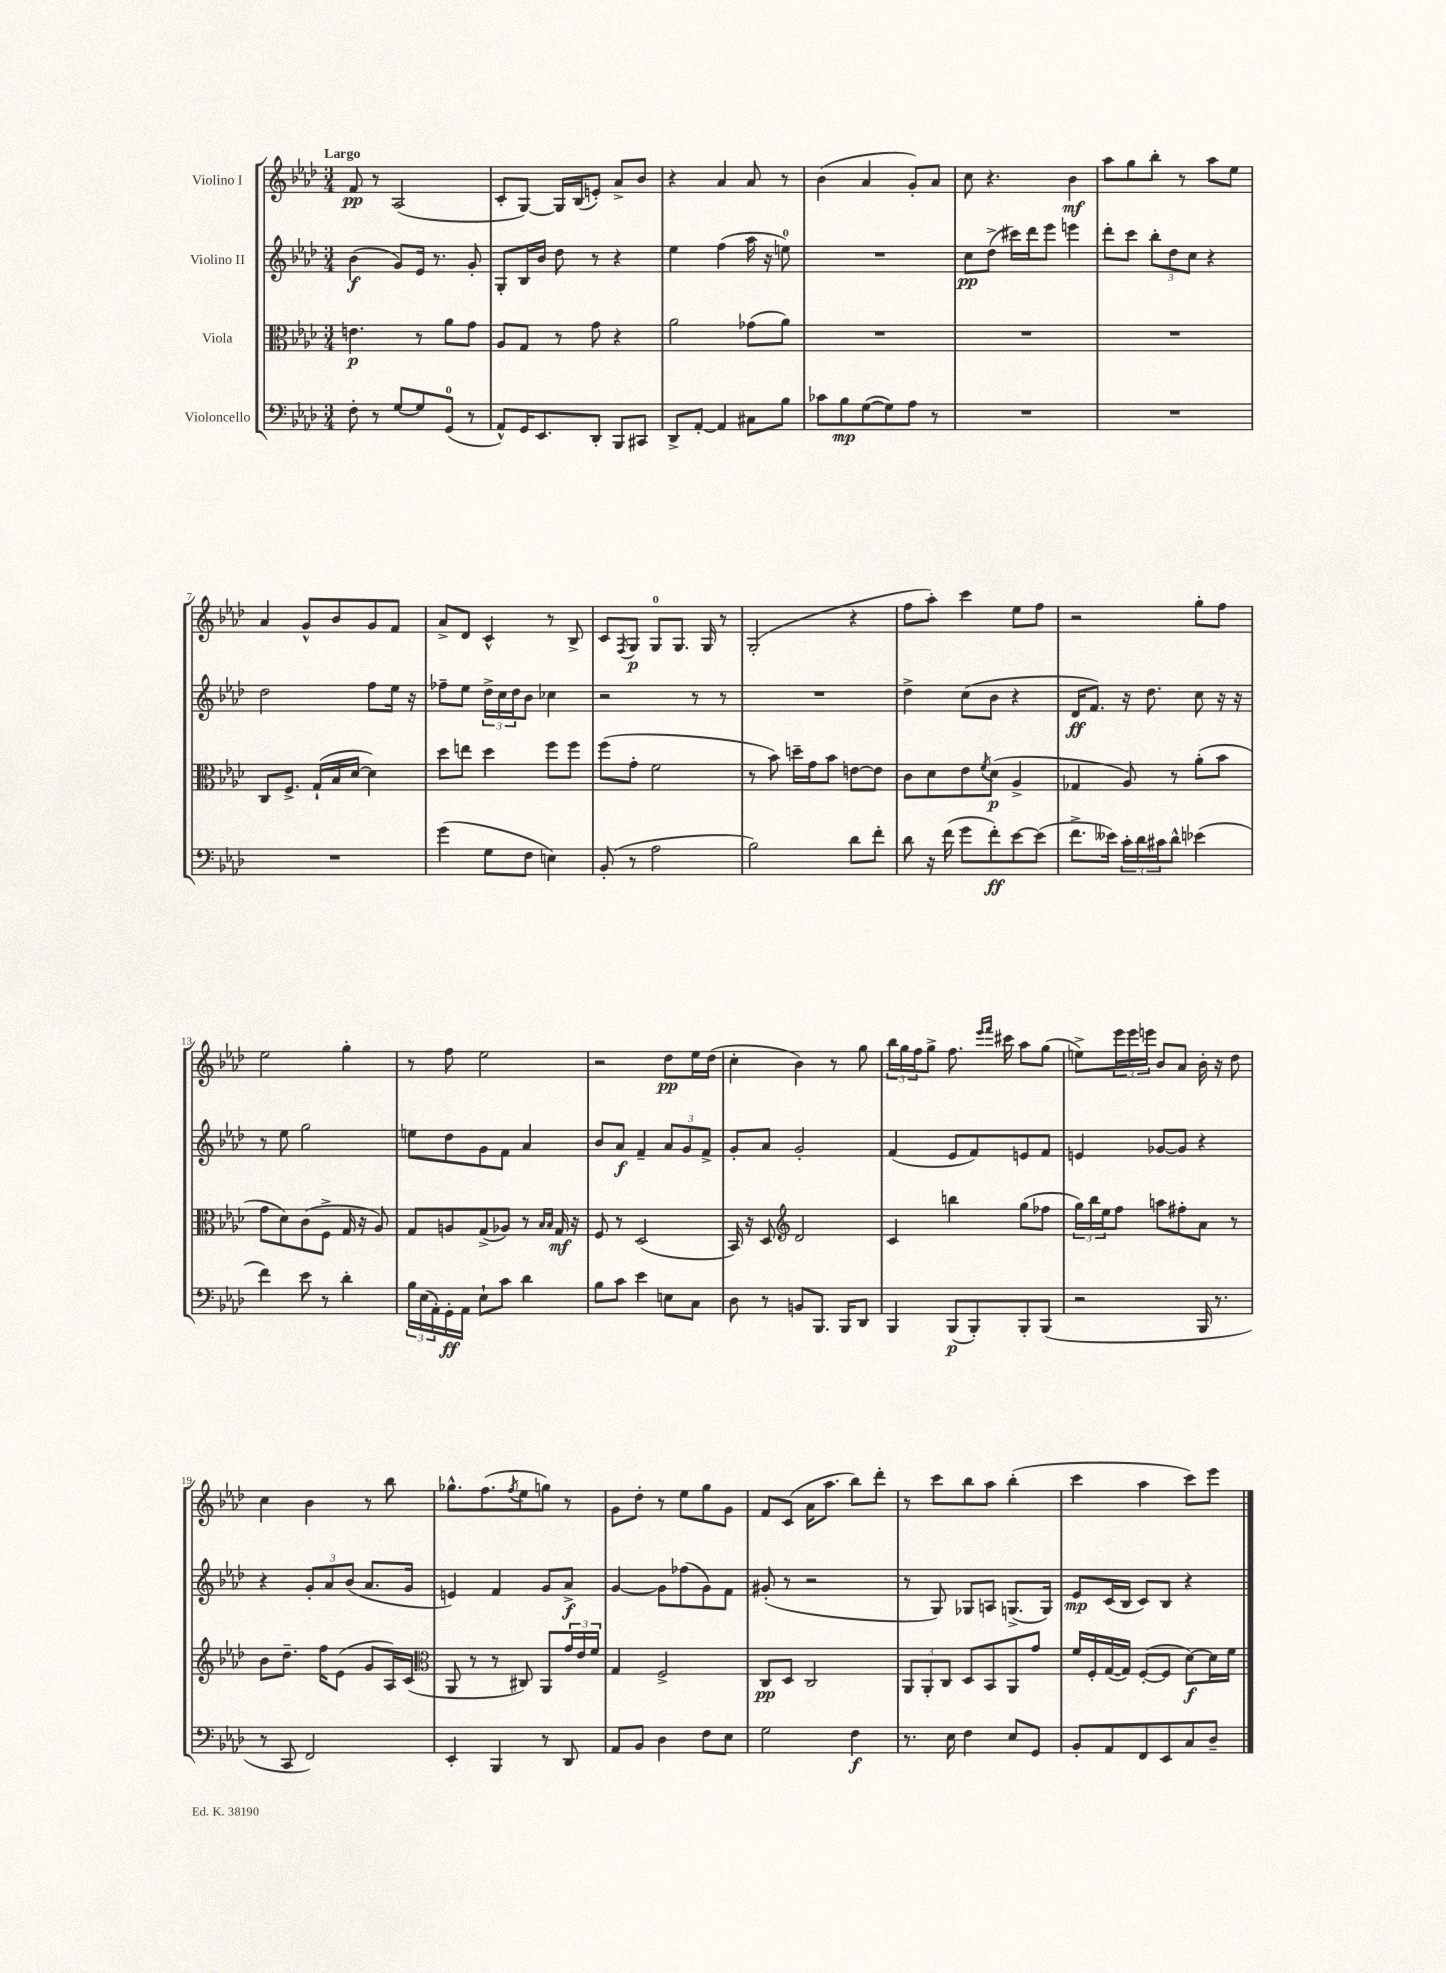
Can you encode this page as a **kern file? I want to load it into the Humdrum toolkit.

**kern	**dynam	**kern	**dynam	**kern	**dynam	**kern	**dynam
*part4	*part4	*part3	*part3	*part2	*part2	*part1	*part1
*staff4	*staff4	*staff3	*staff3	*staff2	*staff2	*staff1	*staff1
*I"Violoncello	*	*I"Viola	*	*I"Violino II	*	*I"Violino I	*
*clefF4	*	*clefC3	*	*clefG2	*	*clefG2	*
*k[b-e-a-d-]	*	*k[b-e-a-d-]	*	*k[b-e-a-d-]	*	*k[b-e-a-d-]	*
*M3/4	*	*M3/4	*	*M3/4	*	*M3/4	*
=1	=1	=1	=1	=1	=1	=1	=1
!	!	!	!	!	!	!LO:TX:a:B:t=Largo	!
8F'\	.	4.en\	p	(4b-\	f	8f/	pp
8r	.	.	.	.	.	8r	.
[8G/L	.	.	.	8g/L)	.	(2A-/	.
8G/]	.	8r	.	16e-/Jk	.	.	.
.	.	.	.	8.r	.	.	.
(8GG/J	.	8a-\L	.	.	.	.	.
8r	.	8g\J	.	8g'/	.	.	.
=2	=2	=2	=2	=2	=2	=2	=2
8AA-^^/L)	.	8A-/L	.	8G'/L	.	8c'/L	.
16GG/K	.	8G/J	.	16B-/L	.	[8G/J)	.
8.EE-/	.	.	.	16b-/JJ	.	.	.
.	.	8r	.	8dd-\	.	16G/LL]	.
.	.	.	.	.	.	(16B-/J	.
8DD-'/J	.	8g\	.	8r	.	8en'/J)	.
8BBB-/L	.	4r	.	4r	.	8a-^/L	.
8CC#X/J	.	.	.	.	.	8b-/J	.
=3	=3	=3	=3	=3	=3	=3	=3
8DD-^/L	.	2a-\	.	4ee-\	.	4r	.
[8AA-'/J	.	.	.	.	.	.	.
4AA-/]	.	.	.	(4ff\	.	4a-/	.
8C#X\L	.	(8g-X\L	.	16aa-\	.	8a-/	.
.	.	.	.	16r	.	.	.
8B-\J	.	8a-\J)	.	8een\)	.	8r	.
=4	=4	=4	=4	=4	=4	=4	=4
8c-X\L	.	2.r	.	2.r	.	(4b-\	.
8B-\	mp	.	.	.	.	.	.
([8G\	.	.	.	.	.	4a-/	.
8G\])	.	.	.	.	.	.	.
8A-\J	.	.	.	.	.	8g'/L)	.
8r	.	.	.	.	.	8a-/J	.
=5	=5	=5	=5	=5	=5	=5	=5
2.r	.	2.r	.	8cc\L	pp	8cc\	.
.	.	.	.	(8dd-^\J	.	4.r	.
.	.	.	.	16ccc#X\LL)	.	.	.
.	.	.	.	16ddd-\J	.	.	.
.	.	.	.	8eee-\J	.	.	.
.	.	.	.	4eeen\	.	4b-\	mf
=6	=6	=6	=6	=6	=6	=6	=6
2.r	.	2.r	.	8ddd-'\L	.	8aa-\L	.
.	.	.	.	8ccc\J	.	8gg\	.
.	.	.	.	12bb-'\L	.	8bb-'\J	.
.	.	.	.	12dd-\	.	.	.
.	.	.	.	.	.	8r	.
.	.	.	.	12cc\J	.	.	.
.	.	.	.	4r	.	8aa-\L	.
.	.	.	.	.	.	8ee-\J	.
!!LO:LB:g=z
=7	=7	=7	=7	=7	=7	=7	=7
2.r	.	8C/L	.	2dd-\	.	4a-/	.
.	.	8.F^/J	.	.	.	.	.
.	.	.	.	.	.	8g^^/L	.
.	.	(16G`/LL	.	.	.	.	.
.	.	16B-/	.	.	.	8b-/	.
.	.	[16d-/JJ	.	.	.	.	.
.	.	4d-\])	.	8ff\L	.	8g/	.
.	.	.	.	16ee-\Jk	.	8f/J	.
.	.	.	.	16r	.	.	.
=8	=8	=8	=8	=8	=8	=8	=8
(4g\	.	8dd-\L	.	8ff-X~\L	.	8a-^/L	.
.	.	8een\J	.	8ee-\J	.	8d-/J	.
8G\L	.	4dd-\	.	24dd-^\LL	.	4c^^/	.
.	.	.	.	24cc\	.	.	.
.	.	.	.	24dd-\J	.	.	.
8F\J	.	.	.	8b-\J	.	.	.
4En\)	.	8ff\L	.	4cc-X\	.	8r	.
.	.	8ff\J	.	.	.	8B-^/	.
=9	=9	=9	=9	=9	=9	=9	=9
(8BB-'/	.	(8ff\L	.	2r	.	8c/L	.
.	.	.	.	.	.	8qF/	.
8r	.	8g'\J	.	.	.	8G/J	p
2A-\	.	2f\	.	.	.	8G/L	.
.	.	.	.	.	.	8.G/J	.
.	.	.	.	8r	.	.	.
.	.	.	.	.	.	16G/	.
.	.	.	.	8r	.	8r	.
=10	=10	=10	=10	=10	=10	=10	=10
2B-\)	.	8r	.	2.r	.	(2G'/	.
.	.	8b-\)	.	.	.	.	.
.	.	16ddn~\LL	.	.	.	.	.
.	.	16g\J	.	.	.	.	.
.	.	8b-\J	.	.	.	.	.
8d-\L	.	[8en\L	.	.	.	4r	.
8f'\J	.	8e\J]	.	.	.	.	.
=11	=11	=11	=11	=11	=11	=11	=11
8d-\	.	8c\L	.	4dd-^\	.	8ff\L	.
16r	.	8d-\	.	.	.	8aa-'\J)	.
(16f\	.	.	.	.	.	.	.
8g\L	.	8e-\	.	(8cc\L	.	4ccc\	.
.	.	8qf/	.	.	.	.	.
8f'\)	ff	(8d-\J	p	8b-\J	.	.	.
[8e-\	.	4A-^/	.	4r	.	8ee-\L	.
(8e-\J]	.	.	.	.	.	8ff\J	.
=12	=12	=12	=12	=12	=12	=12	=12
8.f^\L	.	4G-X/	.	16d-/KL	ff	2r	.
.	.	.	.	8.f/J)	.	.	.
16e--X\Jk)	.	.	.	.	.	.	.
24c'\LL	.	8A-/)	.	16r	.	.	.
24d-\	.	.	.	.	.	.	.
.	.	.	.	8.dd-\	.	.	.
24c#X\J	.	.	.	.	.	.	.
8d-^^\J	.	8r	.	.	.	.	.
(4e-X\	.	(8a-'\L	.	8cc\	.	8gg'\L	.
.	.	8b-\J	.	16r	.	8ff\J	.
.	.	.	.	16r	.	.	.
!!LO:LB:g=z
=13	=13	=13	=13	=13	=13	=13	=13
4f\)	.	8g\L	.	8r	.	2ee-\	.
.	.	8d-\)	.	8ee-\	.	.	.
8e-\	.	(8c\	.	2gg\	.	.	.
8r	.	8F^\J	.	.	.	.	.
4d-'\	.	16G/	.	.	.	4gg'\	.
.	.	16r	.	.	.	.	.
.	.	8A-/)	.	.	.	.	.
=14	=14	=14	=14	=14	=14	=14	=14
24B-\LL	.	8G/L	.	8een\L	.	8r	.
(24E-\	.	.	.	.	.	.	.
24AA-'\)	.	.	.	.	.	.	.
16GG'\	ff	8An/	.	8dd-\	.	8ff\	.
16AA-\JJ	.	.	.	.	.	.	.
8E-`\L	.	(8G^/	.	8g\	.	2ee-\	.
8c\J	.	8A-X/J)	.	8f\J	.	.	.
4d-\	.	8r	.	4a-/	.	.	.
.	.	16qqB-/LL	.	.	.	.	.
.	.	16qqB-/JJ	.	.	.	.	.
.	.	16G/	mf	.	.	.	.
.	.	16r	.	.	.	.	.
=15	=15	=15	=15	=15	=15	=15	=15
8B-\L	.	8F/	.	8b-/L	.	2r	.
8c\J	.	8r	.	8a-/J	f	.	.
4e-\	.	(2D-/	.	4f~/	.	.	.
8En\L	.	.	.	12a-/L	.	8dd-\L	pp
.	.	.	.	12g/	.	.	.
8C\J	.	.	.	.	.	16ee-\L	.
.	.	.	.	12f^/J	.	.	.
.	.	.	.	.	.	(16dd-\JJ	.
=16	=16	=16	=16	=16	=16	=16	=16
8D-\	.	16BB-/)	.	8g'/L	.	4cc'\	.
.	.	16r	.	.	.	.	.
8r	.	8D-/	.	8a-/J	.	.	.
*	*	*clefG2	*	*	*	*	*
8BBn/L	.	2d-/	.	2g'/	.	4b-\)	.
8.BBB-/J	.	.	.	.	.	.	.
.	.	.	.	.	.	8r	.
16BBB-/KL	.	.	.	.	.	.	.
8DD-/J	.	.	.	.	.	8gg\	.
=17	=17	=17	=17	=17	=17	=17	=17
4BBB-/	.	4c/	.	(4f/	.	24bb-\LL	.
.	.	.	.	.	.	24gg\	.
.	.	.	.	.	.	24ff\J	.
.	.	.	.	.	.	8gg^\J	.
(8BBB-/L	p	4bbn\	.	8e-/L	.	8.ff\	.
8BBB-'/)	.	.	.	8f/)	.	.	.
.	.	.	.	.	.	16qqeee-/LL	.
.	.	.	.	.	.	16qqfff/JJ	.
.	.	.	.	.	.	16ccc#X\	.
8BBB-'/	.	(8gg\L	.	8en/	.	8aa-\L	.
(8BBB-/J	.	8ff-X\J	.	8f/J	.	(8gg\J	.
=18	=18	=18	=18	=18	=18	=18	=18
2r	.	24gg\LL)	.	4en/	.	8een^\L)	.
.	.	24bb-\	.	.	.	.	.
.	.	24ee-\J	.	.	.	.	.
.	.	8ff\J	.	.	.	24eee-\L	.
.	.	.	.	.	.	24eee-\	.
.	.	.	.	.	.	24eeen\JJ	.
.	.	8aan\L	.	[8g-X/L	.	8b-/L	.
.	.	8ff#X'\	.	8g-/J]	.	8a-/J	.
16BBB-/	.	8a-\J	.	4r	.	16b-'\	.
8.r	.	.	.	.	.	16r	.
.	.	8r	.	.	.	8dd-\	.
!!LO:LB:g=z
=19	=19	=19	=19	=19	=19	=19	=19
8r	.	8b-\L	.	4r	.	4cc\	.
8CC/	.	8.dd-~\J	.	.	.	.	.
2FF/)	.	.	.	12g'/L	.	4b-\	.
.	.	16ff\KL	.	.	.	.	.
.	.	.	.	12a-/	.	.	.
.	.	(8e-\J	.	.	.	.	.
.	.	.	.	(12b-/J	.	.	.
.	.	8g/L	.	8.a-/L	.	8r	.
.	.	16A-/L)	.	.	.	8bb-\	.
.	.	(16c/JJ	.	16g/Jk	.	.	.
=20	=20	=20	=20	=20	=20	=20	=20
*	*	*clefC3	*	*	*	*	*
4EE-'/	.	8AA-/	.	4en/)	.	8.gg-X^^\L	.
.	.	8r	.	.	.	.	.
.	.	.	.	.	.	(8.ff\	.
4BBB-/	.	8r	.	4f/	.	.	.
.	.	.	.	.	.	8qff/	.
.	.	8C#X/)	.	.	.	8ee-\	.
8r	.	8AA-/L	.	8g/L	.	8ggn\J)	.
8DD-/	.	24g/L	.	8a-^/J	f	8r	.
.	.	24e-/	.	.	.	.	.
.	.	24f/JJ	.	.	.	.	.
=21	=21	=21	=21	=21	=21	=21	=21
8AA-/L	.	4G/	.	[4g/	.	8g\L	.
8BB-/J	.	.	.	.	.	8dd-'\J	.
4D-\	.	2F^/	.	8g\L]	.	8r	.
.	.	.	.	(8ff-X\	.	8ee-\L	.
8F\L	.	.	.	8g\)	.	8gg\	.
8E-\J	.	.	.	8f\J	.	8g\J	.
=22	=22	=22	=22	=22	=22	=22	=22
2G\	.	8C/L	pp	(8g#X'/	.	8f/L	.
.	.	8D-/J	.	8r	.	(8c/J	.
.	.	2C/	.	2r	.	16a-\KL	.
.	.	.	.	.	.	8.aa-\J	.
4F\	f	.	.	.	.	8bb-\L)	.
.	.	.	.	.	.	8ddd-'\J	.
=23	=23	=23	=23	=23	=23	=23	=23
8.r	.	12AA-/L	.	8r	.	8r	.
.	.	12AA-'/	.	.	.	.	.
.	.	.	.	8G/)	.	8ccc\L	.
.	.	12C/J	.	.	.	.	.
16E-\	.	.	.	.	.	.	.
4F\	.	8D-/L	.	8G-X/L	.	8bb-\	.
.	.	8BB-/	.	8An/J	.	8aa-\J	.
8E-/L	.	8AA-/	.	(8.Gn^/L	.	(4bb-'\	.
8GG/J	.	8g/J	.	.	.	.	.
.	.	.	.	16G/Jk)	.	.	.
=24	=24	=24	=24	=24	=24	=24	=24
8BB-'/L	.	16f/LL	.	8e-/L	mp	4ccc\	.
.	.	16F'/	.	.	.	.	.
8AA-/	.	([16G/	.	(16c/L	.	.	.
.	.	16G/JJ])	.	16B-/JJ	.	.	.
8FF/	.	([8F'/L	.	8c/L)	.	4aa-\	.
8EE-/	.	8F/J]	.	8B-/J	.	.	.
8C/	.	[8d-\L)	f	4r	.	8ccc\L)	.
8D-~/J	.	16d-\L]	.	.	.	8eee-\J	.
.	.	16f\JJ	.	.	.	.	.
==	==	==	==	==	==	==	==
*-	*-	*-	*-	*-	*-	*-	*-
